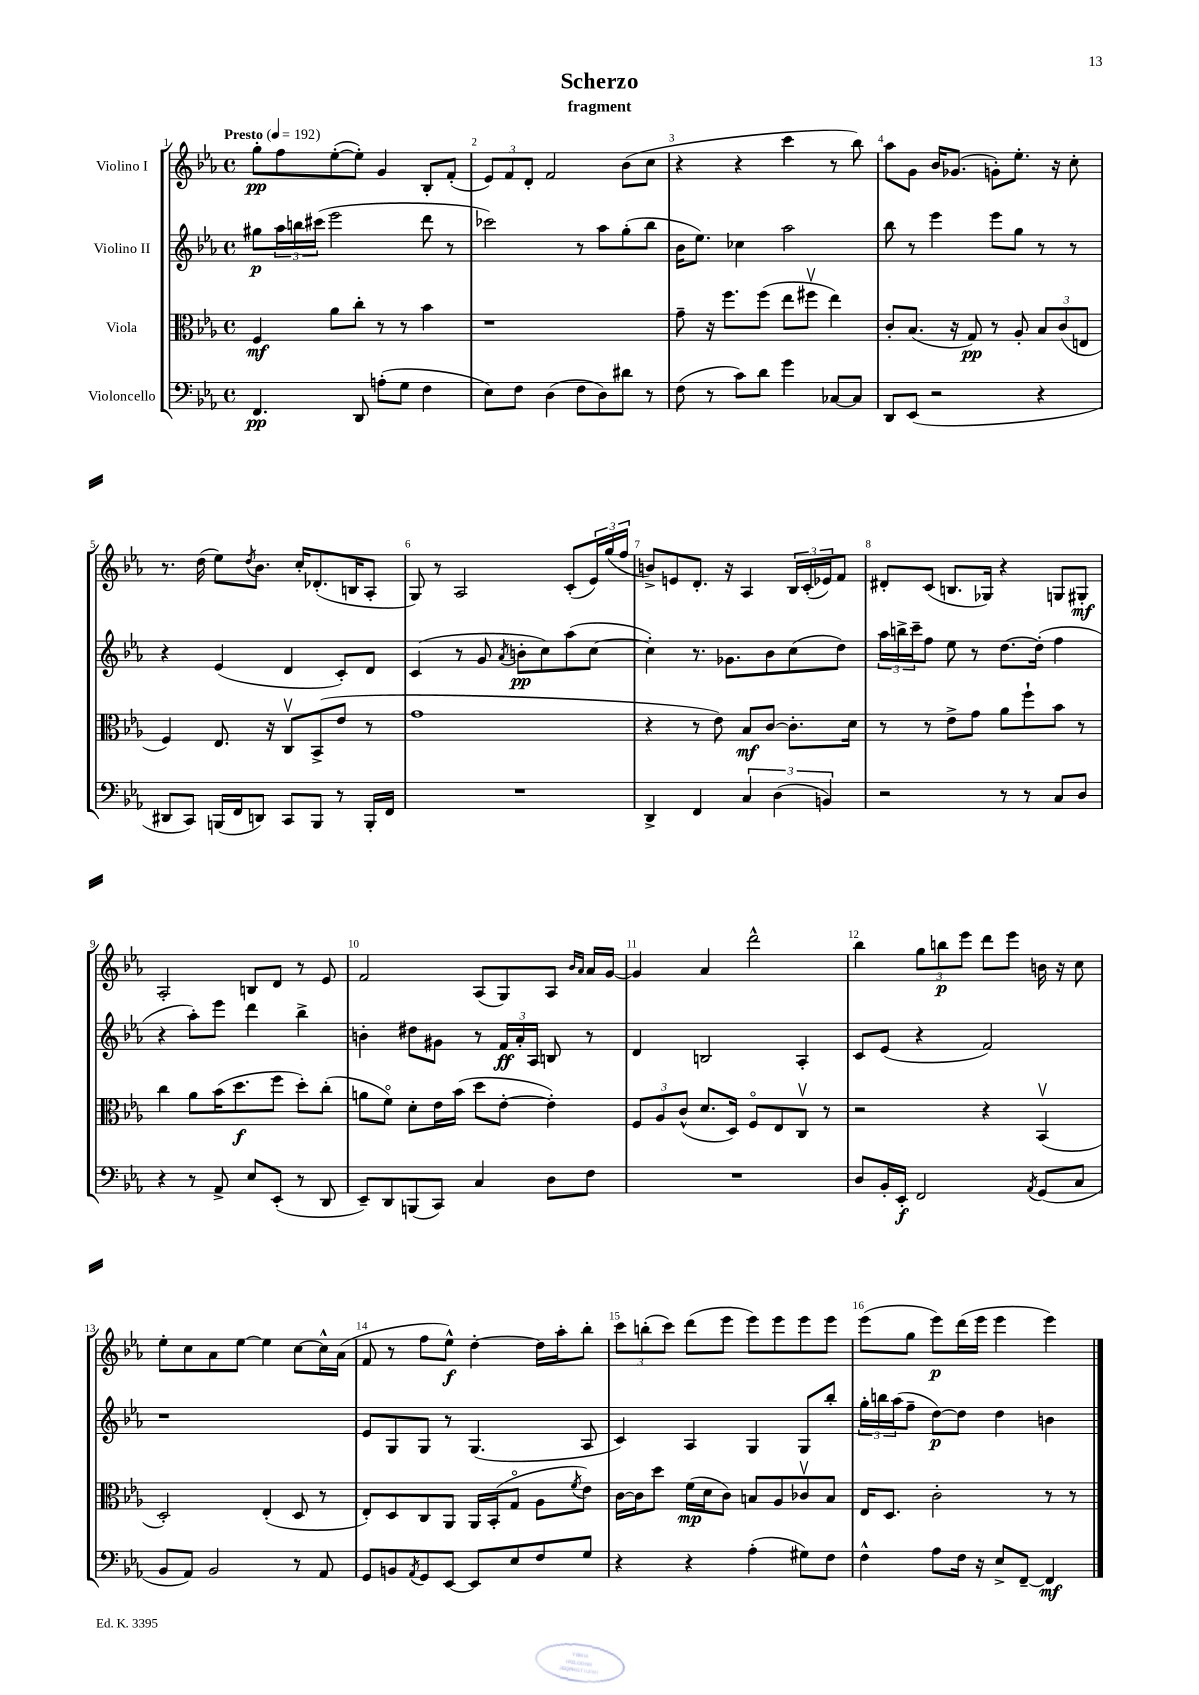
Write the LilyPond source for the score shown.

\header { title = "Scherzo" subtitle = "fragment" }
<<
\new StaffGroup <<
\new Staff = "s0" \with { instrumentName = "Violino I" } {
    \clef treble \key ees \major \defaultTimeSignature \time 4/4 \tempo "Presto" 4 = 192
    g''8-.\pp f''8 ees''8~-.( ees''8-.) g'4 bes8-. f'8-.( |
    \tuplet 3/2 { ees'8) f'8 d'8-. } f'2 bes'8( c''8 |
    r4 r4 c'''4 r8 bes''8) |
    aes''8 g'8 bes'16 ges'8.( g'8-.) ees''8.-. r16 c''8-. |
    r8. d''16( ees''8) \acciaccatura { d''8 } bes'8. c''16-. des'8.-.( b16 aes8-. |
    g8) r8 aes2 c'8-.( \tuplet 3/2 { ees'16) g''16( f''16 } |
    b'8->) e'8 d'8.-. r16 aes4 \tuplet 3/2 { bes16 c'16-.( ees'16) } f'8 |
    dis'8-. c'8( b8. ges16) r4 g8 gis8-.\mf |
    aes2-. b8 d'8 r8 ees'8 |
    f'2 aes8( g8) aes8 \grace { bes'16 aes'16 } aes'16 g'16~ |
    g'4 aes'4 d'''2-^ |
    bes''4 \tuplet 3/2 { g''8 b''8\p ees'''8 } d'''8 ees'''8 b'16 r16 c''8 |
    ees''8-. c''8 aes'8 ees''8~ ees''4 c''8~ c''16-^ aes'16( |
    f'8 r8 f''8 ees''8-^\f) d''4~-. d''16 aes''16-. bes''8-. |
    \tuplet 3/2 { c'''8 b''8-.( c'''8) } d'''8( ees'''8 ees'''8) ees'''8 ees'''8 ees'''8 |
    ees'''8( g''8 ees'''8\p) d'''16( ees'''16 ees'''4 ees'''4) \bar "|." |
}
\new Staff = "s1" \with { instrumentName = "Violino II" } {
    \clef treble \key ees \major \defaultTimeSignature \time 4/4
    gis''8\p \tuplet 3/2 { aes''16 b''16 cis'''16( } ees'''2 d'''8 r8 |
    ces'''2) r8 aes''8 g''8-.( bes''8 |
    bes'16 ees''8.) ces''4 aes''2 |
    bes''8 r8 ees'''4 ees'''8 g''8 r8 r8 |
    r4 ees'4( d'4 c'8-.) d'8 |
    c'4( r8 g'8 \acciaccatura { aes'8 } b'8-.\pp c''8) aes''8( c''8~ |
    c''4-.) r8. ges'8. bes'8 c''8( d''8) |
    \tuplet 3/2 { aes''16 b''16-> c'''16-- } f''8 ees''8 r8 d''8.~ d''16-.( f''4 |
    r4 aes''8-.) ees'''8 d'''4 bes''4-> |
    b'4-. dis''8 gis'8 r8 \tuplet 3/2 { f'16\ff aes'16-. aes16 } b8 r8 |
    d'4 b2 aes4-. |
    c'8 ees'8( r4 f'2) |
    r1 |
    ees'8 g8 g8 r8 g4.( aes8 |
    c'4) aes4 g4 g8 bes''8-. |
    \tuplet 3/2 { g''16-. b''16 aes''16( } f''8-- d''8~\p) d''8 d''4 b'4 \bar "|." |
}
\new Staff = "s2" \with { instrumentName = "Viola" } {
    \clef alto \key ees \major \defaultTimeSignature \time 4/4
    f4\mf aes'8 c''8-. r8 r8 bes'4 |
    r1 |
    g'8-- r16 f''8. f''8( ees''8 fis''8\upbow ees''4) |
    c'8-. bes8.( r16 g8\pp) r8 aes8-. \tuplet 3/2 { bes8 c'8( e8 } |
    f4) ees8. r16 c8\upbow bes,8->( ees'8 r8 |
    g'1 |
    r4 r8 ees'8) bes8\mf c'8~ c'8.-. d'16 |
    r8 r8 ees'8-> g'8 aes'8 f''8-! bes'8 r8 |
    c''4 aes'8 bes'16( d''8.\f f''8 d''8-.) c''8-.( |
    a'8 f'8\flageolet) d'8-. ees'16 bes'16( d''8 ees'8~-. ees'4-.) |
    \tuplet 3/2 { f8 aes8 c'8-^( } d'8. d16) f8\flageolet ees8 c8\upbow r8 |
    r2 r4 bes,4\upbow( |
    d2-.) ees4-.( d8 r8 |
    ees8-.) d8 c8 aes,8 aes,16 bes,16-.( g8\flageolet aes8 \acciaccatura { f'8 } ees'8) |
    c'16~ c'16 d''8 f'16\mp( d'16 c'8) b8 aes8 ces'8\upbow b8 |
    ees16 d8. c'2-. r8 r8 \bar "|." |
}
\new Staff = "s3" \with { instrumentName = "Violoncello" } {
    \clef bass \key ees \major \defaultTimeSignature \time 4/4
    f,4.\pp d,8 a8-.( g8 f4 |
    ees8) f8 d4( f8 d8) dis'8 r8 |
    f8( r8 c'8) d'8 g'4 ces8~ ces8 |
    d,8 ees,8( r2 r4 |
    dis,8 c,8) b,,16( f,16 d,8) c,8 b,,8 r8 b,,16-. f,16 |
    R1 |
    d,4-> f,4 \tuplet 3/2 { c4 d4( b,4) } |
    r2 r8 r8 c8 d8 |
    r4 r8 aes,8-> ees8 ees,8-.( r8 d,8 |
    ees,8--) d,8 b,,8( c,8) c4 d8 f8 |
    R1 |
    d8 bes,16-. ees,16-.\f f,2 \acciaccatura { aes,8 } g,8( c8 |
    bes,8 aes,8) bes,2 r8 aes,8 |
    g,8 b,8 \acciaccatura { aes,8 } g,8 ees,8~ ees,8 ees8 f8 g8 |
    r4 r4 aes4-.( gis8) f8 |
    f4-^ aes8 f16 r16 ees8-> f,8~-- f,4\mf \bar "|." |
}
>>
>>
\layout { \context { \Score \override BarNumber.break-visibility = ##(#f #t #t) barNumberVisibility = #all-bar-numbers-visible } }
